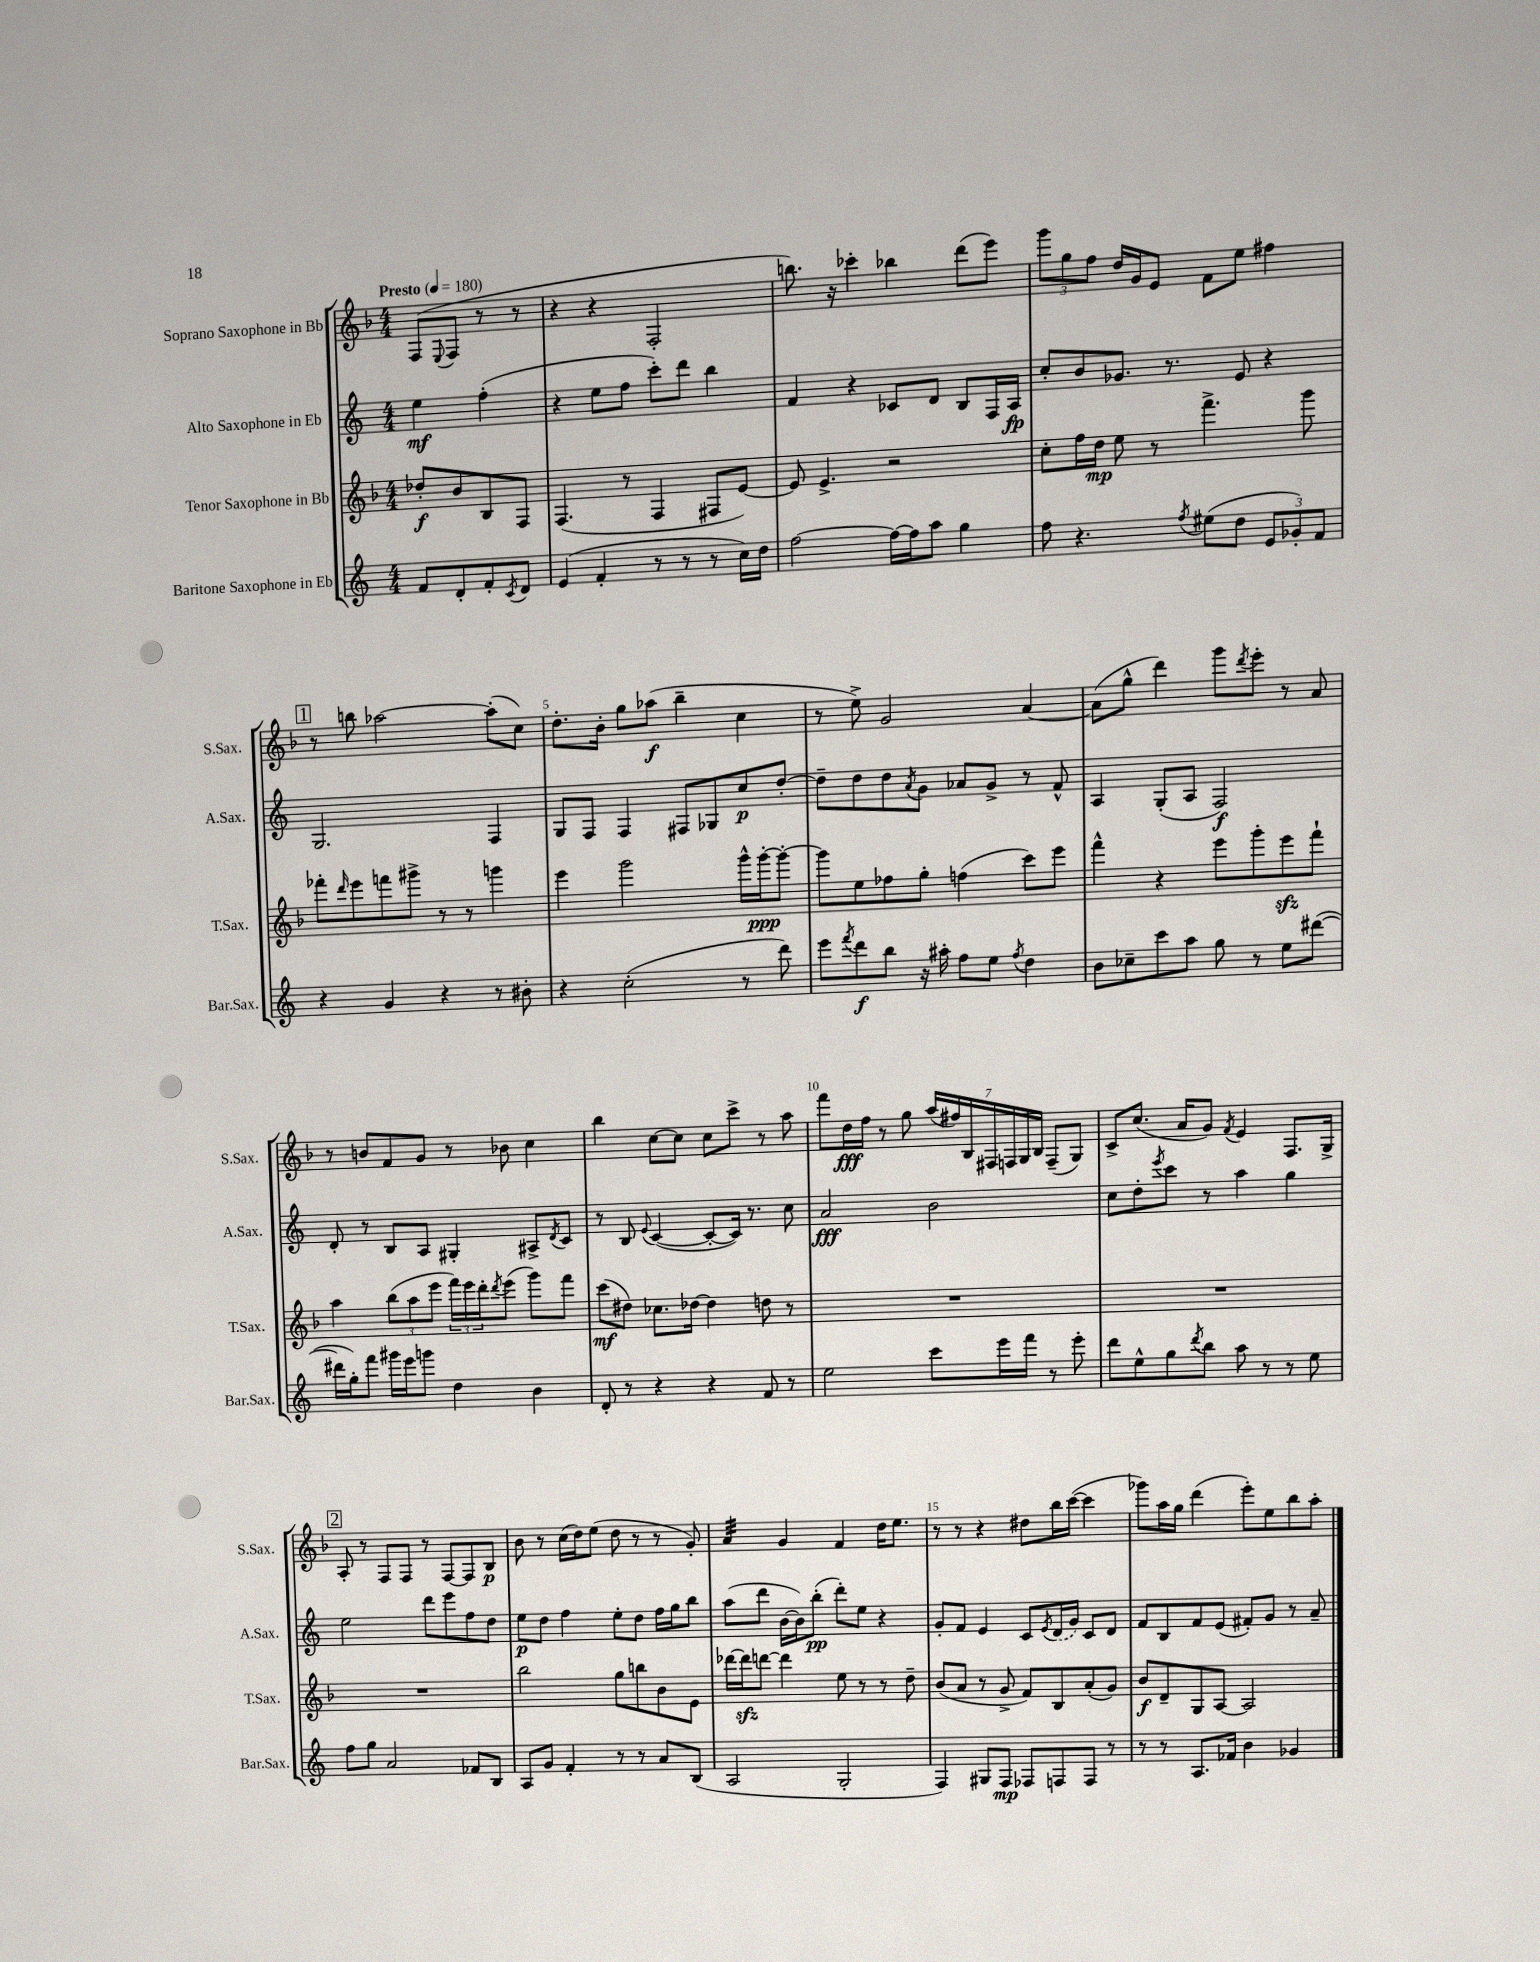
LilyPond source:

<<
\new StaffGroup <<
\new Staff = "s0" \with { instrumentName = "Soprano Saxophone in Bb" shortInstrumentName = "S.Sax." } {
    \clef treble \key f \major \numericTimeSignature \time 4/4 \partial 2 \tempo "Presto" 4 = 180
    f8( \appoggiatura { e8 } f8 r8 r8 |
    r4 r4 f2-. |
    b''8.) r16 ces'''4-. bes''4 d'''8( e'''8) |
    \tuplet 3/2 { g'''8 g''8 f''8 } d''16 g'16 e'8 f'8 e''8 fis''4 |
    \mark \markup { \box "1" } r8 b''8 aes''2~ aes''8-.( c''8) |
    d''8.-. bes'16-. g''8 aes''8\f( bes''4-- c''4 |
    r8 e''8->) g'2 a'4~ |
    a'8( g''8-^ d'''4) g'''8 \acciaccatura { d'''8 } e'''8-. r8 a'8 |
    r8 b'8 f'8 g'8 r8 bes'8 c''4 |
    bes''4 c''8~ c''8 c''8 c'''8-> r8 a''8 |
    f'''8 d''16\fff f''16 r8 g''8 \tuplet 7/4 { a''16( fis''16) bes16 fis16 f16 g16 bes16 } f8--( g8) |
    c'8-> c''8.( a'16 g'8) \acciaccatura { f'8 } e'4 f8. g16-> |
    \mark \markup { \box "2" } a8-. r8 f8 f8 r8 f8~ f8 bes8\p |
    bes'8 r8 c''16( d''16) e''8( d''8 r8 r8 g'8-.) |
    a'4:32 g'4 f'4 d''16 e''8. |
    r8 r8 r4 dis''8 bes''16 c'''16~( c'''4 |
    ges'''8) a''16 g''16 d'''4( e'''8-.) e''8 bes''8 a''8-. \bar "|." |
}
\new Staff = "s1" \with { instrumentName = "Alto Saxophone in Eb" shortInstrumentName = "A.Sax." } {
    \clef treble \key c \major \numericTimeSignature \time 4/4 \partial 2
    e''4\mf f''4-.( |
    r4 e''8 f''8 c'''8-.) d'''8 b''4 |
    f'4 r4 ces'8 d'8 b8 f16 a16\fp |
    c''8-. b'8 ges'8. r8. e'8 r4 |
    \mark \markup { \box "1" } g2. f4 |
    g8 f8 f4 fis8 ges8 c''8\p d''8~-. |
    d''8-- d''8 d''8 \acciaccatura { a'8 } g'8 aes'8 g'8-> r8 f'8-^ |
    a4 g8-.( a8 f2\f) |
    d'8-. r8 b8 a8 gis4-. ais8-> \acciaccatura { d'8 } c'8 |
    r8 b8 \appoggiatura { e'8 } c'4~( c'8~-. c'16) r8. c''8 |
    a'2\fff b'2 |
    c''8 d''8-. \acciaccatura { e'''8 } c'''8 r8 a''4 g''4 |
    \mark \markup { \box "2" } e''2 d'''8 e'''8 f''8 d''8 |
    e''8\p d''8 f''4 e''8-. d''8 f''16 g''16 b''8 |
    a''8( d'''8 b'16~ b'16) b''8-.\pp( d'''8-.) e''8 r4 |
    g'8-. f'8 e'4 c'8 \acciaccatura { e'8 } \once \slurDashed d'16( g'16) c'8 d'8 |
    f'8 b8 f'8 e'8( fis'8-.) g'8 r8 a'8-- \bar "|." |
}
\new Staff = "s2" \with { instrumentName = "Tenor Saxophone in Bb" shortInstrumentName = "T.Sax." } {
    \clef treble \key f \major \numericTimeSignature \time 4/4 \partial 2
    des''8-.\f bes'8 bes8 f8 |
    f4.( r8 f4 fis8 e'8~) |
    e'8 e'4.-> r2 |
    c''8-. f''16 d''16\mp e''8 r8 f'''4.-> g'''8 |
    \mark \markup { \box "1" } fes'''8-. \grace { d'''16 } e'''8 f'''8 gis'''8-> r8 r8 g'''4 |
    e'''4 g'''2 g'''16-^ g'''16~-.\ppp g'''8~-. |
    g'''8 e''8 fes''8 g''8-. f''4( c'''8) e'''8 |
    f'''4-^ r4 e'''8 g'''8-. e'''8\sfz f'''8-! |
    a''4 \tuplet 3/2 { bes''8( a''8 e'''8 } \tuplet 3/2 { f'''16) e'''16 d'''16-. } \acciaccatura { d'''8 } e'''8( g'''8) f'''8 |
    c'''8\mf( dis''8) ces''8. des''16~ des''4 d''8 r8 |
    R1 |
    R1 |
    \mark \markup { \box "2" } R1 |
    bes''2 g''8 b''8 bes'8 e'8 |
    des'''16~ des'''16\sfz d'''8~ d'''4 e''8 r8 r8 d''8-- |
    bes'8( a'8 r8 g'8-> f'8) bes8 a'8-.( g'8) |
    bes'8\f d'8-- g8 a8~ a2 \bar "|." |
}
\new Staff = "s3" \with { instrumentName = "Baritone Saxophone in Eb" shortInstrumentName = "Bar.Sax." } {
    \clef treble \key c \major \numericTimeSignature \time 4/4 \partial 2
    f'8 d'8-. f'8-. \acciaccatura { c'8 } d'8 |
    e'4( f'4-. r8 r8 r8 c''16) d''16 |
    f''2~ f''16~ f''16 a''8 g''4 |
    f''8 r4. \acciaccatura { f''8 } eis''8( d''8 \tuplet 3/2 { e'8 ges'8-.) f'8 } |
    \mark \markup { \box "1" } r4 g'4 r4 r8 bis'8-. |
    r4 c''2-.( r8 d'''8) |
    e'''8 \acciaccatura { f'''8 } d'''8\f b''8 r16 ais''16-. f''8 e''8 \acciaccatura { f''8 } d''4 |
    b'8 ces''8-- c'''8 a''8 g''8 r8 e''8 dis'''8~( |
    dis'''16 g''16-.) f'''8 gis'''16 e'''16 g'''8 d''4 b'4 |
    d'8-. r8 r4 r4 f'8 r8 |
    e''2 c'''8 e'''16 f'''16 r8 e'''8-. |
    d'''8 e''8-^ g''8 \acciaccatura { d'''8 } b''8 a''8 r8 r8 e''8 |
    \mark \markup { \box "2" } f''8 g''8 a'2 fes'8 b8 |
    a8 g'8 f'4-. r8 r8 a'8 b8( |
    a2 g2-. |
    f4) gis8 f8\mp fes8 f8 f8 r8 |
    r8 r8 a8. fes'16 b'4 ges'4 \bar "|." |
}
>>
>>
\layout { \context { \Score \override BarNumber.break-visibility = ##(#f #t #t) barNumberVisibility = #(every-nth-bar-number-visible 5) } }
